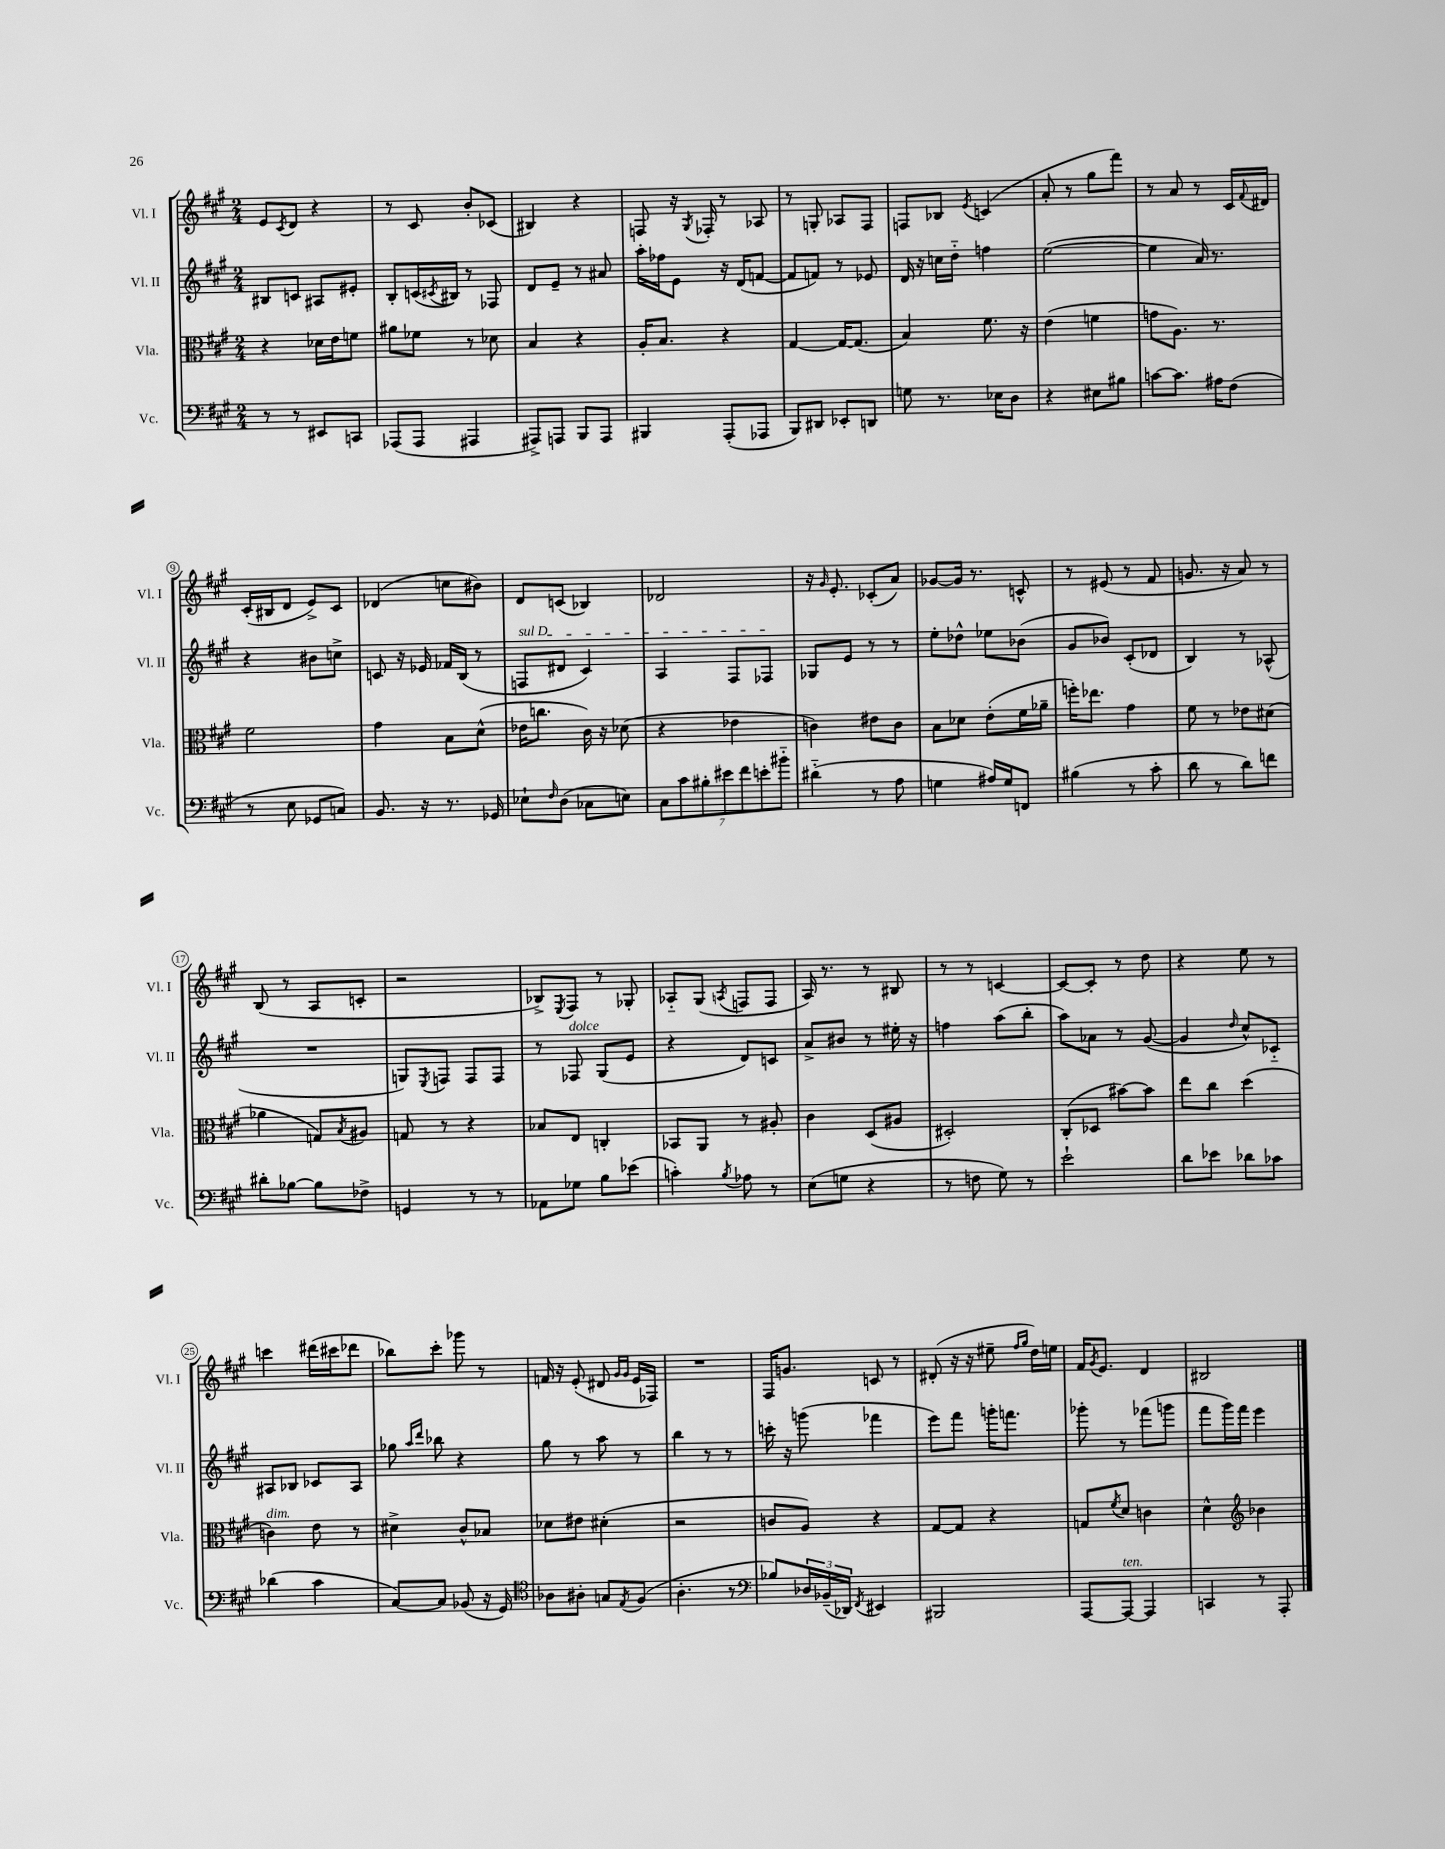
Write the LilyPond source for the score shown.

<<
\new StaffGroup <<
\new Staff = "s0" \with { instrumentName = "Vl. I" shortInstrumentName = "Vl. I" } {
    \clef treble \key a \major \numericTimeSignature \time 2/4
    e'8 \acciaccatura { cis'8 } d'8 r4 |
    r8 cis'8 b'8-. ces'8( |
    bis4) r4 |
    f8 r16 \acciaccatura { gis8 } fes16-. r8 aes8 |
    r8 g8-. aes8 fis8 |
    f8 bes8 \acciaccatura { e'8 } c'4( |
    a'8-. r8 gis''8 fis'''8) |
    r8 a'8 r8 cis'16 \appoggiatura { fis'8 } dis'16 |
    cis'16-.( bis16 d'8 e'8->) cis'8 |
    des'4( c''8 bis'8) |
    d'8 c'8( bes4) |
    des'2 |
    r16 \grace { gis'16 } e'8.-. ces'8-.( a'8) |
    ges'8~ ges'16 r8. c'8-^ |
    r8 eis'8( r8 fis'8 |
    g'8. r16 a'8) r8 |
    b8( r8 a8 c'8-. |
    r2 |
    bes8->) \acciaccatura { e8 } fis8 r8 ges8-. |
    aes8-_ gis8( \acciaccatura { a8 } f8 f8 |
    a16) r8. r8 bis8 |
    r8 r8 c'4~ |
    c'8~ c'8-. r8 d''8 |
    r4 e''8 r8 |
    c'''4 dis'''16( cis'''16 des'''8 |
    bes''8) cis'''8-. ges'''8 r8 |
    f'16 r16 e'8-.( dis'8 \grace { gis'16 gis'16 } e'16 fes16) |
    R2 |
    fis16 g'8. c'8 r8 |
    dis'8-.( r16 r16 eis''8-- \grace { fis''16 gis''16 } d''16) e''16 |
    fis'16 \acciaccatura { gis'8 } e'8. d'4 |
    bis2 \bar "|." |
}
\new Staff = "s1" \with { instrumentName = "Vl. II" shortInstrumentName = "Vl. II" } {
    \clef treble \key a \major \numericTimeSignature \time 2/4
    bis8 c'8 ais8 eis'8-. |
    b8-. c'16( \acciaccatura { cis'8 } bis16) r8 fes8 |
    d'8 e'8-- r8 ais'8 |
    a''16-. fes''16 e'8 r16 d'16( f'8~ |
    f'8 f'8) r8 ees'8 |
    d'16 r16 c''16 d''16-_ f''4 |
    e''2~( |
    e''4 a'16) r8. |
    r4 bis'8 c''8-> |
    c'8 r16 ees'16 fes'16 b16( r8 |
    \once \override TextSpanner.bound-details.left.text = \markup { \italic "sul D" } f8\startTextSpan dis'8 cis'4) |
    a4 fis8 fes8\stopTextSpan |
    ges8 e'8 r8 r8 |
    e''8-. des''8-^ ees''8 bes'8( |
    gis'8 bes'8) cis'8-.( des'8 |
    b4) r8 aes8-^( |
    R2 |
    g8) \acciaccatura { e8 } f8 f8 f8 |
    r8 fes8^\markup { \italic "dolce" } gis8( e'8 |
    r4 d'8) c'8 |
    a'8-> bis'8 r8 eis''16-. r16 |
    f''4 a''8( b''8-. |
    a''8) aes'8 r8 gis'8~( |
    gis'4 \grace { d''16 } cis''8-^) ces'8-_ |
    ais8 bes8 ces'8 ais8 |
    ges''8 \grace { a''16 d'''16 } bes''8 r4 |
    gis''8 r8 a''8 r8 |
    b''4 r8 r8 |
    c'''16-. r16 g'''8( fes'''4 |
    e'''8) fis'''8 g'''16-. f'''8. |
    ges'''8-. r8 fes'''8( g'''8 |
    fis'''8 gis'''16) fis'''16 e'''4 \bar "|." |
}
\new Staff = "s2" \with { instrumentName = "Vla." shortInstrumentName = "Vla." } {
    \clef alto \key a \major \numericTimeSignature \time 2/4
    r4 des'16 e'16 f'8 |
    ais'8 fes'8 r8 des'8 |
    b4 r4 |
    a16-. b8. r4 |
    gis4~ gis16~ gis8.( |
    b4) fis'8. r16 |
    e'4( f'4 |
    g'8 a8.) r8. |
    fis'2 |
    gis'4 b8 d'8-^( |
    ees'16 c''8. cis'16) r16 des'8( |
    r4 ees'4 |
    c'4) eis'8 c'8 |
    b8 des'8 e'8-.( fis'16 aes'16-- |
    f''16-.) ees''8. gis'4 |
    fis'8 r8 ees'8 dis'8( |
    aes'4 g8) \acciaccatura { b8 } ais8 |
    g8 r8 r4 |
    bes8 e8 c4-. |
    bes,8 a,8 r8 ais8-. |
    cis'4 d8( ais8 |
    dis2-.) |
    cis8-.( des8 bis'8~) bis'8 |
    e''8 cis''8 d''4( |
    c'4^\markup { \italic "dim." }) e'8 r8 |
    dis'4-> cis'8-^ bes8 |
    des'8 eis'8 dis'4-.( |
    r2 |
    c'8 a8) r4 |
    gis8~ gis8 r4 |
    g8 \acciaccatura { fis'8 } d'8 c'4 |
    d'4-^ \clef treble bes'4 \bar "|." |
}
\new Staff = "s3" \with { instrumentName = "Vc." shortInstrumentName = "Vc." } {
    \clef bass \key a \major \numericTimeSignature \time 2/4
    r8 r8 eis,8 c,8 |
    aes,,8( aes,,8 ais,,4 |
    ais,,8->) a,,8 b,,8 a,,8 |
    bis,,4 a,,8-.( aes,,8 |
    b,,8) dis,8 ees,8-. d,8 |
    g8 r8. ees16 d8 |
    r4 eis8 bis8 |
    c'8~ c'8. ais16 fis8( |
    r8 e8 ges,8 c8) |
    b,8. r16 r8. ges,16 |
    ees8-! \grace { fis16 } d8( ces8 e8) |
    \tuplet 7/4 { cis8 cis'8 bis8-. eis'8 fis'8 e'8-. bis'8-_ } |
    dis'4-_( r8 a8 |
    g4 ais16) g16 f,8 |
    bis4( r8 cis'8-. |
    d'8 r8 d'8) f'8 |
    dis'8-. bes8~ bes8 fes8-> |
    g,4 r8 r8 |
    aes,8 ges8 b8 ees'8( |
    c'4-.) \acciaccatura { b8 } aes8 r8 |
    e8( g8 r4 |
    r8 f8 gis8) r8 |
    e'2-! |
    d'8 ees'8 des'8 ces'8 |
    des'4( cis'4 |
    cis8~) cis8 bes,8( r16 gis,16) |
    \clef tenor aes8 ais8-. g8 \acciaccatura { e8 } fis8( |
    a4.-. r8 |
    \clef bass bes8) \tuplet 3/2 { des16 bes,16--( des,16) } \acciaccatura { fis,8 } eis,4 |
    bis,,2 |
    a,,8~ a,,8~^\markup { \italic "ten." } a,,4 |
    c,4 r8 a,,8-. \bar "|." |
}
>>
>>
\layout { \context { \Score \override BarNumber.stencil = #(make-stencil-circler 0.1 0.3 ly:text-interface::print) } }
